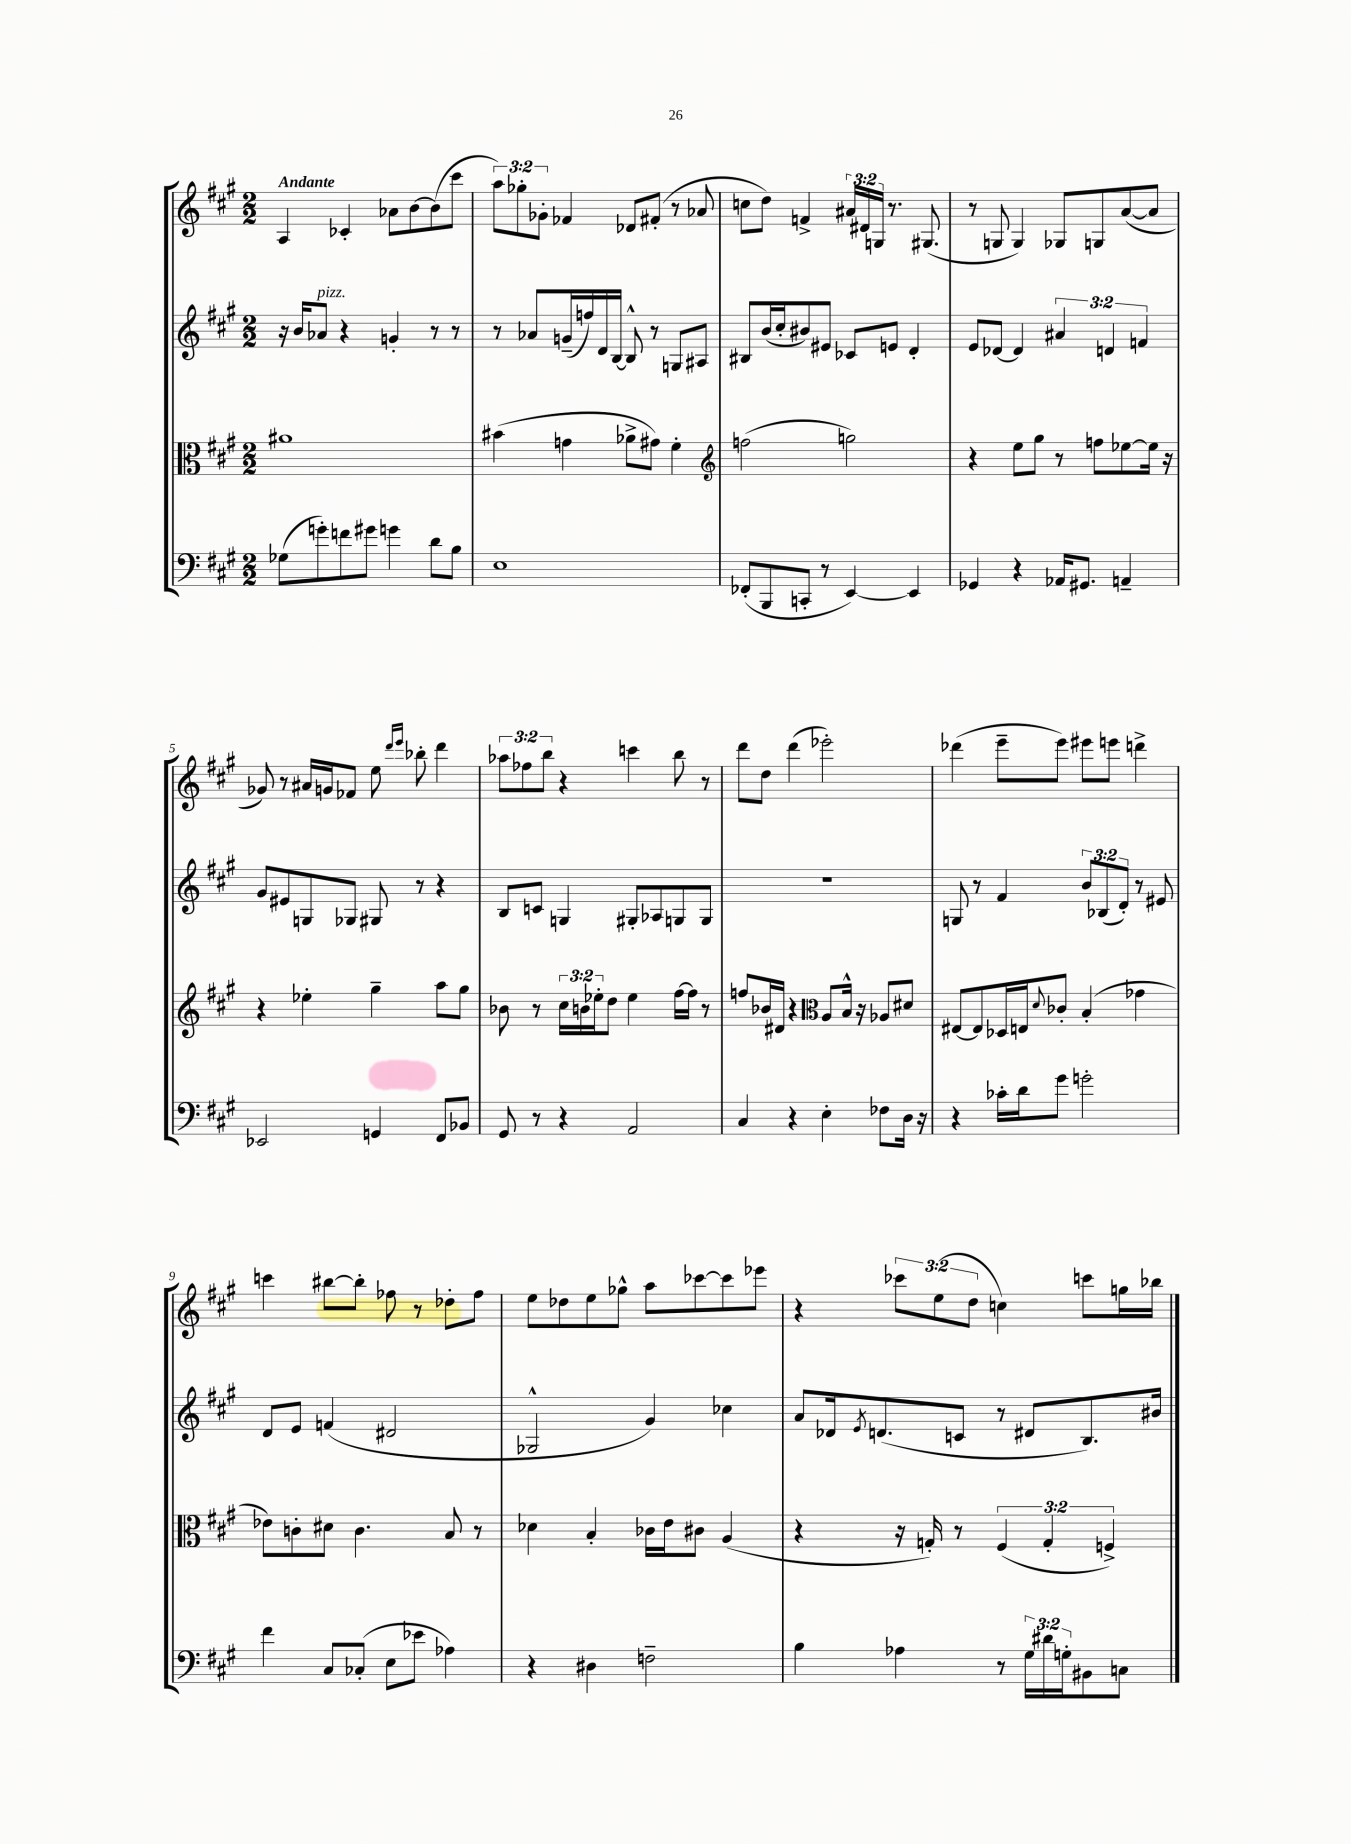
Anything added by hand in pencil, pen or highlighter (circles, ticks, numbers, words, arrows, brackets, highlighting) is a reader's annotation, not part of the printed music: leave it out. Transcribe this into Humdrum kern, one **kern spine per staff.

**kern	**kern	**kern	**kern
*staff4	*staff3	*staff2	*staff1
*clefF4	*clefC3	*clefG2	*clefG2
*k[f#c#g#]	*k[f#c#g#]	*k[f#c#g#]	*k[f#c#g#]
*M2/2	*M2/2	*M2/2	*M2/2
(8G-	1a#	16r	4A
.	.	16b	.
8g')	.	8a-	.
8f	.	4r	4c-'
8g#	.	.	.
4g	.	4g'	8a-
.	.	.	[8b
8d	.	8r	(8b]
8B	.	8r	8ccc#
=	=	=	=
1E	(4b#	8r	12aa)
.	.	.	12gg-'
.	.	8a-	.
.	.	.	12g-'
.	4g	(16g~	4f-
.	.	16ff)	.
.	.	16d	.
.	.	[16B	.
.	8a-^	8B^^]	8d-
.	8g#)	8r	(8f#'
.	4f#'	8G	8r
.	.	8A#	8a-
=	=	=	=
*	*clefG2	*	*
(8FF-'	(2ff	8B#	8cc
8BBB	.	(16b	8dd)
.	.	16cc#'	.
8CC'	.	8b#)	4f^
8r	.	8e#	.
[4EE)	2gg)	8c-	24a#
.	.	.	24d#
.	.	.	24G
.	.	8e	8.r
4EE]	.	4d'	.
.	.	.	(8.G#
=	=	=	=
4GG-	4r	8e	8r
.	.	[8d-	8G
4r	8ee	4d-]	4G)
.	8gg#	.	.
16AA-	8r	6a#	8G-
8.GG#	.	.	.
.	8ff	.	8G
.	.	6d	.
4AA~	[8ee-	.	([8a
.	.	6f	.
.	16ee-]	.	8a]
.	16r	.	.
=	=	=	=
2EE-	4r	8g#	8g-)
.	.	8e#	8r
.	4ee-'	8G	16a#
.	.	.	16g
.	.	8G-	8f-
4GG	4gg#~	8G#	8ee
.	.	.	16qqddd
.	.	.	16qqeee
.	.	8r	8bb-'
8FF#	8aa	4r	4ddd
8BB-	8gg#	.	.
=	=	=	=
8GG#	8b-	8B	12aa-
.	.	.	12ff-
8r	8r	8c	.
.	.	.	12bb
4r	24cc#	4G	4r
.	24b	.	.
.	24ee-'	.	.
.	8dd	.	.
2AA	4ee-	8G#'	4ccc
.	.	8A-	.
.	[16ff#	8G	8bb
.	16ff#]	.	.
.	8r	8G	8r
=	=	=	=
4C#	8ff	1r	8ddd
.	16b-	.	8dd
.	16d#	.	.
4r	4r	.	(4ddd
*	*clefC3	*	*
4E'	8A	.	2eee-')
.	16B^^	.	.
.	16r	.	.
8F-	8A-	.	.
16D	8d#	.	.
16r	.	.	.
=	=	=	=
4r	[8E#	8G	(4ddd-
.	8E#]	8r	.
16c-'	16D-	4f#	8eee~
16d	16E	.	.
.	8qqd	.	.
8g#	8c-'	.	8eee)
2g'	(4B'	12b	8eee#
.	.	(12B-	.
.	.	.	8eee
.	.	12d')	.
.	4g-	8r	4ddd^
.	.	8e#	.
=	=	=	=
4f#	8e-)	8d	4ccc
.	8c'	8e	.
8C#	8d#	(4f	[8bb#
(8C-'	4.c	.	8bb#']
8E	.	2d#	8ff-
8e-	.	.	8r
4A-)	8B	.	8dd-'
.	8r	.	8ff-
=	=	=	=
4r	4d-	2G-^^	8ee
.	.	.	8dd-
4D#	4B'	.	8ee
.	.	.	8gg-^^
2F~	16c-	4g#)	8aa
.	16e	.	.
.	8c#	.	[8ccc-
.	(4A	4cc-	8ccc-]
.	.	.	8eee-
=	=	=	=
4B	4r	8a	4r
.	.	16d-	.
.	.	8qe	.
.	.	(8.d	.
4A-	16r	.	12ccc-
.	16G')	.	.
.	.	.	(12ee
.	8r	8c	.
.	.	.	12dd
8r	(6F#	8r	4cc)
24G#	.	8d#	.
24d#	6G'	.	.
24G'	.	.	.
8BB#	.	8.B)	8ccc
.	6F^)	.	.
8C	.	.	16gg
.	.	16b#	16bb-
==	==	==	==
*-	*-	*-	*-
